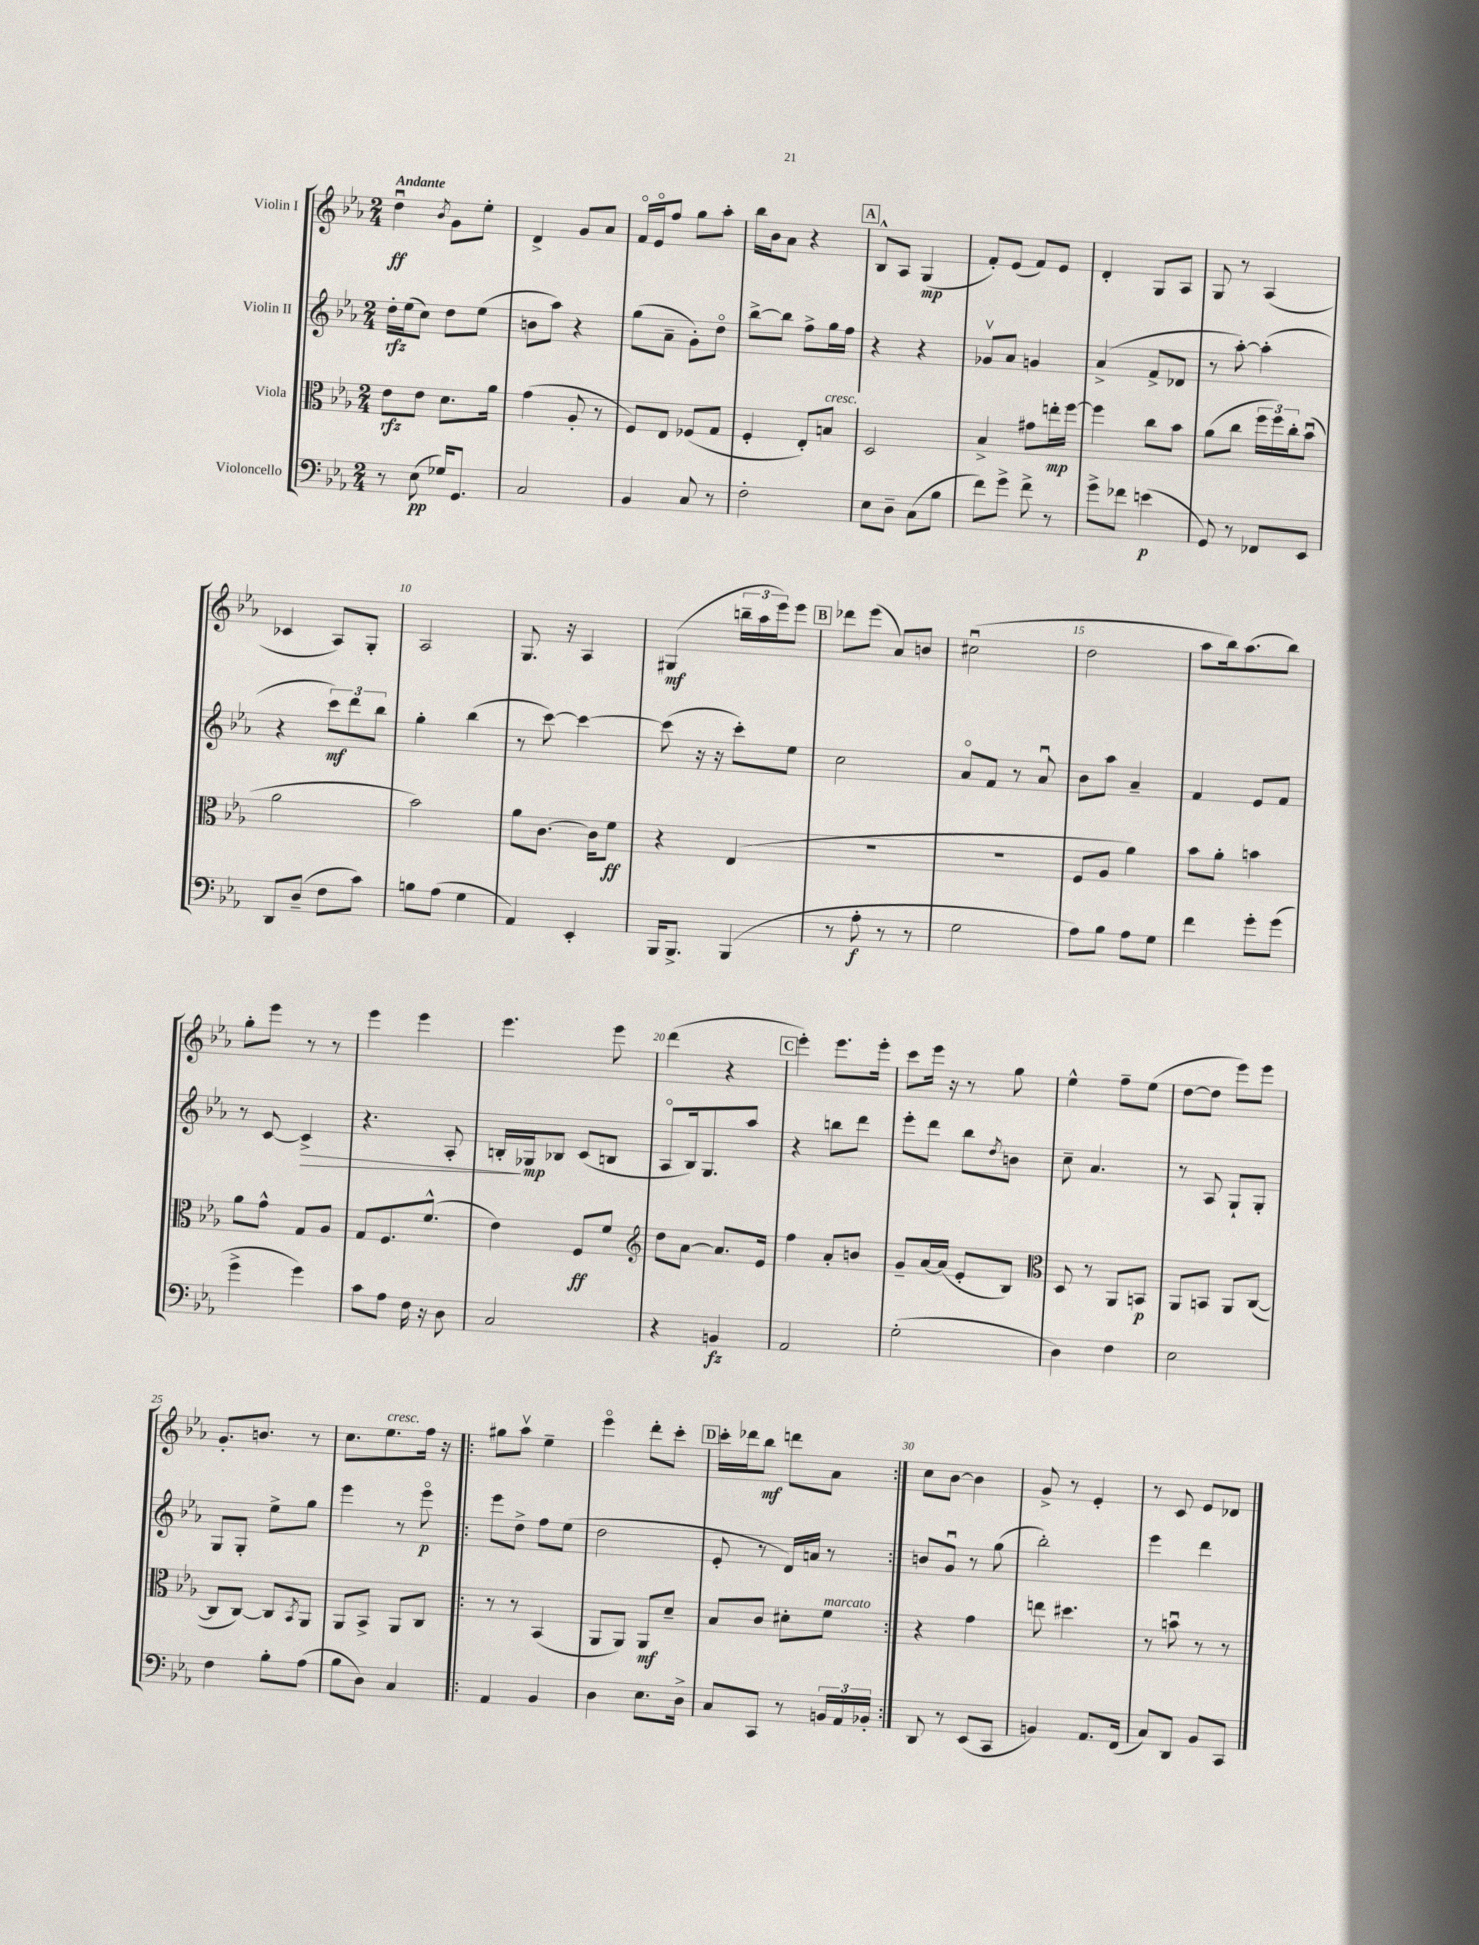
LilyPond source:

<<
\new StaffGroup <<
\new Staff = "s0" \with { instrumentName = "Violin I" } {
    \clef treble \key ees \major \numericTimeSignature \time 2/4 \tempo "Andante"
    d''4\downbow\ff \acciaccatura { bes'8 } g'8 ees''8-. |
    d'4-> g'8 aes'8 |
    f'16\flageolet ees'16\flageolet f''8 g''8 aes''8-. |
    bes''16 bes'16 aes'8 r4 |
    \mark \markup { \box "A" } bes8-^ aes8 g4\mp( |
    f'8-.) ees'8( f'8) ees'8 |
    d'4-. g8 aes8 |
    g8 r8 aes4( |
    ces'4 aes8) g8-. |
    aes2 |
    g8. r16 aes4 |
    gis4\mf( \tuplet 3/2 { b''16-- aes''16 ees'''16) } ees'''8 |
    \mark \markup { \box "B" } des'''8 ees'''8( aes'8) b'8 |
    cis''2\downbow( |
    d''2 |
    aes''8 bes''16) aes''8.( bes''8) |
    g''8-. ees'''8 r8 r8 |
    ees'''4 ees'''4 |
    ees'''4. ees'''8 |
    d'''4( r4 |
    \mark \markup { \box "C" } ees'''4-.) ees'''8. ees'''16-. |
    c'''8 ees'''16 r16 r8 g''8 |
    ees''4-^ f''8-- ees''8( |
    d''8~ d''8 ees'''8) ees'''8 |
    g'8.-. b'8. r8 |
    c''8. ees''8.^\markup { \italic "cresc." } f''16 r16 |
    \repeat volta 2 { gis''8 aes''8\upbow ees''4-- |
    ees'''4\flageolet d'''8-. c'''8-. |
    \mark \markup { \box "D" } c'''16-. des'''16 bes''8\mf d'''8 aes'8 | }
    c''8 bes'8~ bes'4 |
    g'8-> r8 ees'4-. |
    r8 c'8 ees'8 des'8 \bar "|." |
}
\new Staff = "s1" \with { instrumentName = "Violin II" } {
    \clef treble \key ees \major \numericTimeSignature \time 2/4
    d''16-.\rfz ees''16( c''8) d''8 ees''8( |
    b'8 aes''8) r4 |
    g''8( aes'8-- g'8-.) d''8\flageolet |
    bes''8~-> bes''8 f''8-> g''16 f''16 |
    \mark \markup { \box "A" } r4 r4 |
    ges'8\upbow aes'8 g'4 |
    aes'4->( f'8-> des'8 |
    r8 aes''8~-.) aes''4-.( |
    r4 \tuplet 3/2 { c'''8\mf) d'''8 bes''8 } |
    g''4-. bes''4( |
    r8 c'''8~) c'''4~ |
    c'''8( r16 r16 c'''8-.) ees''8 |
    \mark \markup { \box "B" } c''2 |
    aes'8\flageolet f'8 r8 aes'8\downbow |
    bes'8 aes''8 aes'4-- |
    f'4 ees'8 f'8 |
    r8 c'8~ c'4->\> |
    r4. aes8-. |
    b16-.\! ges16\mp bes8 c'8( b8 |
    aes8\flageolet bes16) g8. aes''8 |
    \mark \markup { \box "C" } r4 b''8 d'''8 |
    ees'''8-. d'''8 bes''8 \acciaccatura { d''8 } b'8 |
    c''8-- aes'4. |
    r8 aes8 g8-! g8-. |
    g8 g8-. ees''8-> g''8 |
    ees'''4 r8 ees'''8\flageolet\p |
    \repeat volta 2 { ees'''8 d''8-> f''8 ees''8( |
    d''2 |
    \mark \markup { \box "D" } ees'8-. r8 d'16) a'16 r8 | }
    b'8 g'8\downbow r8 g''8( |
    bes''2-.) |
    ees'''4 d'''4 \bar "|." |
}
\new Staff = "s2" \with { instrumentName = "Viola" } {
    \clef alto \key ees \major \numericTimeSignature \time 2/4
    ees'8\rfz ees'8 d'8. aes'16 |
    g'4( aes8-. r8 |
    f8) ees8 fes8( g8 |
    f4-. ees8-.) b8^\markup { \italic "cresc." } |
    \mark \markup { \box "A" } d2 |
    bes4-> gis'8 e''16-.\mp f''16~ |
    f''4 c''8 bes'8 |
    aes'8( c''8 \tuplet 3/2 { f''16 f''16) c''16-. } bes'8\downbow( |
    aes'2 |
    bes'2) |
    aes'8 c'8.~ c'16 f'8\ff |
    r4 ees4( |
    \mark \markup { \box "B" } r2 |
    R2 |
    f8 aes8 aes'4) |
    bes'8 aes'8-. b'4 |
    aes'8 g'8-^ g8 aes8 |
    g8 f8. f'8.-^( |
    ees'4) f8\ff f'8 |
    \clef treble d''8 aes'8~ aes'8. ees'16 |
    \mark \markup { \box "C" } f''4 aes'8-. b'8 |
    g'8-- aes'16~ aes'16( ees'8-. bes8) |
    \clef alto d8 r8 aes,8 b,8\p |
    aes,8 b,8 aes,8 c8~( |
    c8 c8~) c8 \acciaccatura { bes,8 } aes,8 |
    aes,8 bes,8-> aes,8 c8 |
    \repeat volta 2 { r8 r8 bes,4( |
    aes,8 aes,8) aes,8\mf d'8-- |
    \mark \markup { \box "D" } bes8 c'8 dis'8-. f'8^\markup { \italic "marcato" } | }
    r4 g'4 |
    e''8 dis''4. |
    r8 b'8\downbow r8 r8 \bar "|." |
}
\new Staff = "s3" \with { instrumentName = "Violoncello" } {
    \clef bass \key ees \major \numericTimeSignature \time 2/4
    r8 ees8\pp( ges16) g,8. |
    c2 |
    bes,4 c8 r8 |
    f2-. |
    \mark \markup { \box "A" } ees8 d8-- c8( bes8 |
    f'8) g'8-> f'8-> r8 |
    g'8-> fes'8 e'4\p( |
    g,8) r8 fes,8 ees,8 |
    d,8 d8--( f8 c'8) |
    b8 aes8( g4 |
    aes,4) ees,4-. |
    bes,,16 bes,,8.-> bes,,4( |
    \mark \markup { \box "B" } r8 aes8-.\f r8 r8 |
    g2 |
    aes8) bes8 aes8 g8 |
    f'4 g'8-. g'8( |
    g'4-> g'4) |
    c'8 aes8 f16 r16 d8 |
    c2 |
    r4 b,4\fz |
    \mark \markup { \box "C" } aes,2 |
    g2-.( |
    d4) f4 |
    ees2 |
    f4 bes8-. aes8( |
    bes8 d8) c4 |
    \repeat volta 2 { aes,4 bes,4 |
    d4 ees8. d16-> |
    \mark \markup { \box "D" } c8 c,8 r8 \tuplet 3/2 { b,16 aes,16 bes,16-. } | }
    d,8 r8 ees,8( c,8 |
    b,4) aes,8. f,16( |
    c8) d,8 bes,8 c,8 \bar "|." |
}
>>
>>
\layout { \context { \Score \override BarNumber.break-visibility = ##(#f #t #t) barNumberVisibility = #(every-nth-bar-number-visible 5) } }
